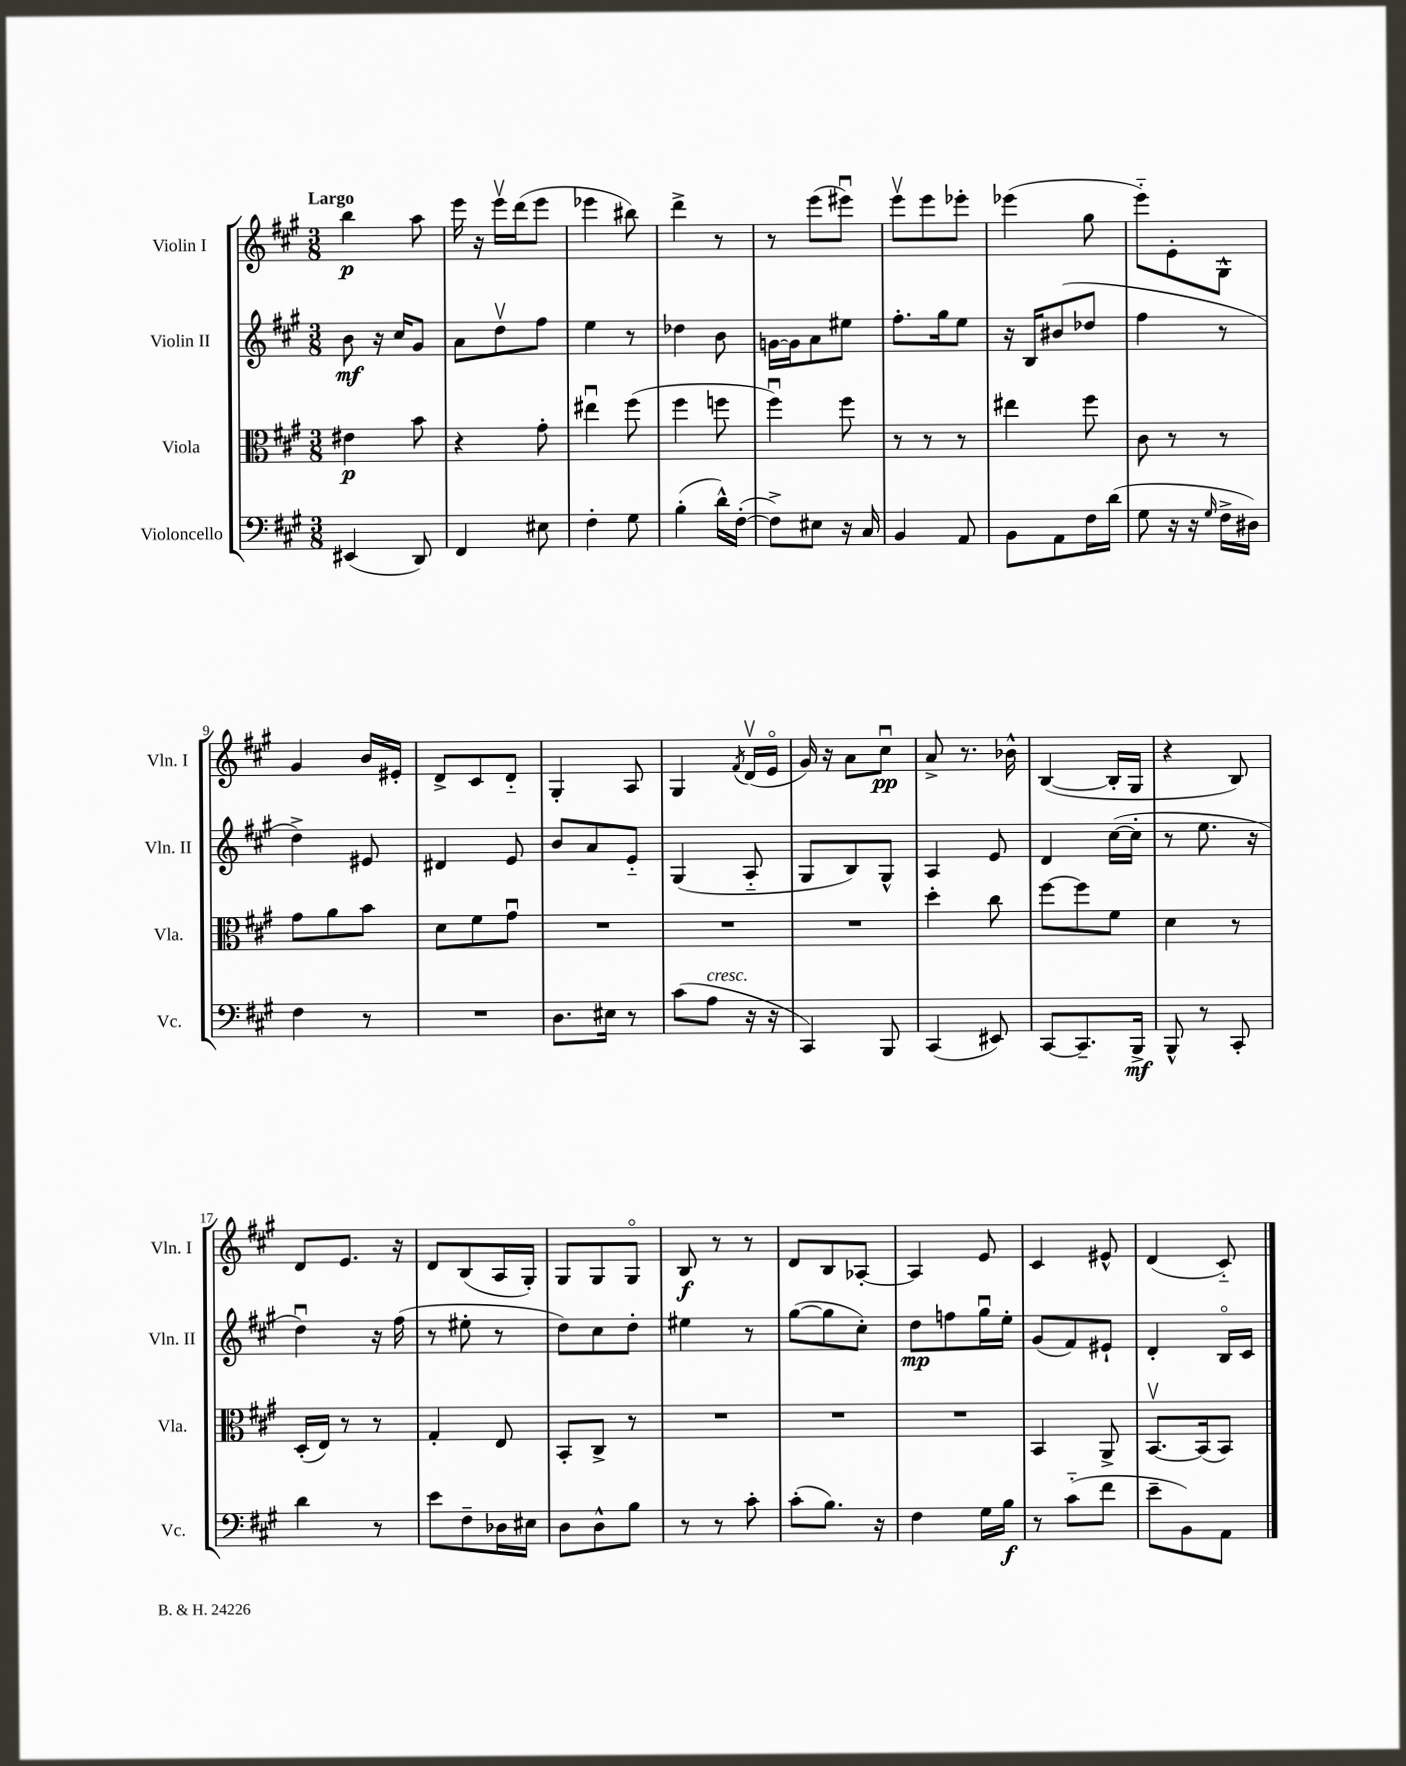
<<
\new StaffGroup <<
\new Staff = "s0" \with { instrumentName = "Violin I" shortInstrumentName = "Vln. I" } {
    \clef treble \key a \major \numericTimeSignature \time 3/8 \tempo "Largo"
    b''4\p a''8 |
    e'''16 r16 e'''16\upbow d'''16( e'''8 |
    ees'''4 bis''8) |
    d'''4-> r8 |
    r8 e'''8( eis'''8\downbow) |
    e'''8\upbow e'''8 ees'''8-. |
    ees'''4( gis''8 |
    e'''8-_) e'8-. gis8-^ |
    gis'4 b'16 eis'16-. |
    d'8-> cis'8 d'8-_ |
    gis4-. a8 |
    gis4 \acciaccatura { fis'8 } d'16\upbow( e'16\flageolet |
    gis'16) r16 a'8 cis''8\downbow\pp |
    a'8-> r8. bes'16-^ |
    b4~( b16-. gis16 |
    r4 b8) |
    d'8 e'8. r16 |
    d'8 b8( a16 gis16-.) |
    gis8 gis8 gis8\flageolet |
    b8\f r8 r8 |
    d'8 b8 aes8~-. |
    aes4 e'8 |
    cis'4 eis'8-^ |
    d'4( cis'8-_) \bar "|." |
}
\new Staff = "s1" \with { instrumentName = "Violin II" shortInstrumentName = "Vln. II" } {
    \clef treble \key a \major \numericTimeSignature \time 3/8
    b'8\mf r16 cis''16 gis'8 |
    a'8 d''8\upbow fis''8 |
    e''4 r8 |
    des''4 b'8 |
    g'16~ g'16 a'8 eis''8 |
    fis''8.-. gis''16 e''8 |
    r16 b16 bis'8( des''8 |
    fis''4 r8 |
    d''4->) eis'8 |
    dis'4 e'8 |
    b'8 a'8 e'8-_ |
    gis4( a8-_ |
    gis8 b8) gis8-^ |
    a4 e'8 |
    d'4 cis''16~( cis''16-. |
    r8 e''8. r16 |
    d''4\downbow) r16 fis''16( |
    r8 eis''8-. r8 |
    d''8) cis''8 d''8-. |
    eis''4 r8 |
    gis''8~( gis''8 cis''8-.) |
    d''8\mp f''8 gis''16\downbow e''16-. |
    gis'8( fis'8) eis'8-! |
    d'4-. b16\flageolet cis'16 \bar "|." |
}
\new Staff = "s2" \with { instrumentName = "Viola" shortInstrumentName = "Vla." } {
    \clef alto \key a \major \numericTimeSignature \time 3/8
    eis'4\p b'8 |
    r4 gis'8-. |
    eis''4\downbow fis''8( |
    fis''4 f''8 |
    fis''4\downbow) fis''8 |
    r8 r8 r8 |
    eis''4 fis''8 |
    cis'8 r8 r8 |
    gis'8 a'8 b'8 |
    d'8 fis'8 gis'8\downbow |
    R4. |
    R4. |
    R4. |
    d''4-. cis''8 |
    fis''8~ fis''8 fis'8 |
    d'4 r8 |
    d16-.( e16) r8 r8 |
    gis4-. e8 |
    b,8-. cis8-> r8 |
    R4. |
    R4. |
    R4. |
    b,4 a,8-> |
    b,8.~\upbow b,16( b,8) \bar "|." |
}
\new Staff = "s3" \with { instrumentName = "Violoncello" shortInstrumentName = "Vc." } {
    \clef bass \key a \major \numericTimeSignature \time 3/8
    eis,4( d,8) |
    fis,4 eis8 |
    fis4-. gis8 |
    b4-.( d'16-^) fis16~-.( |
    fis8->) eis8 r16 cis16 |
    b,4 a,8 |
    b,8 a,8 fis16 d'16( |
    gis8 r16 r16 \grace { gis16 } fis16-> dis16) |
    fis4 r8 |
    R4. |
    d8. eis16 r8 |
    cis'8( a8^\markup { \italic "cresc." } r16 r16 |
    cis,4) b,,8 |
    cis,4( eis,8) |
    cis,8~ cis,8.-- b,,16->\mf |
    b,,8-^ r8 cis,8-. |
    d'4 r8 |
    e'8 fis8-- des16 eis16 |
    d8 d8-^ b8 |
    r8 r8 cis'8-. |
    cis'8-.( b8.) r16 |
    fis4 gis16 b16\f |
    r8 cis'8-_( fis'8 |
    e'8-- b,8) a,8 \bar "|." |
}
>>
>>
